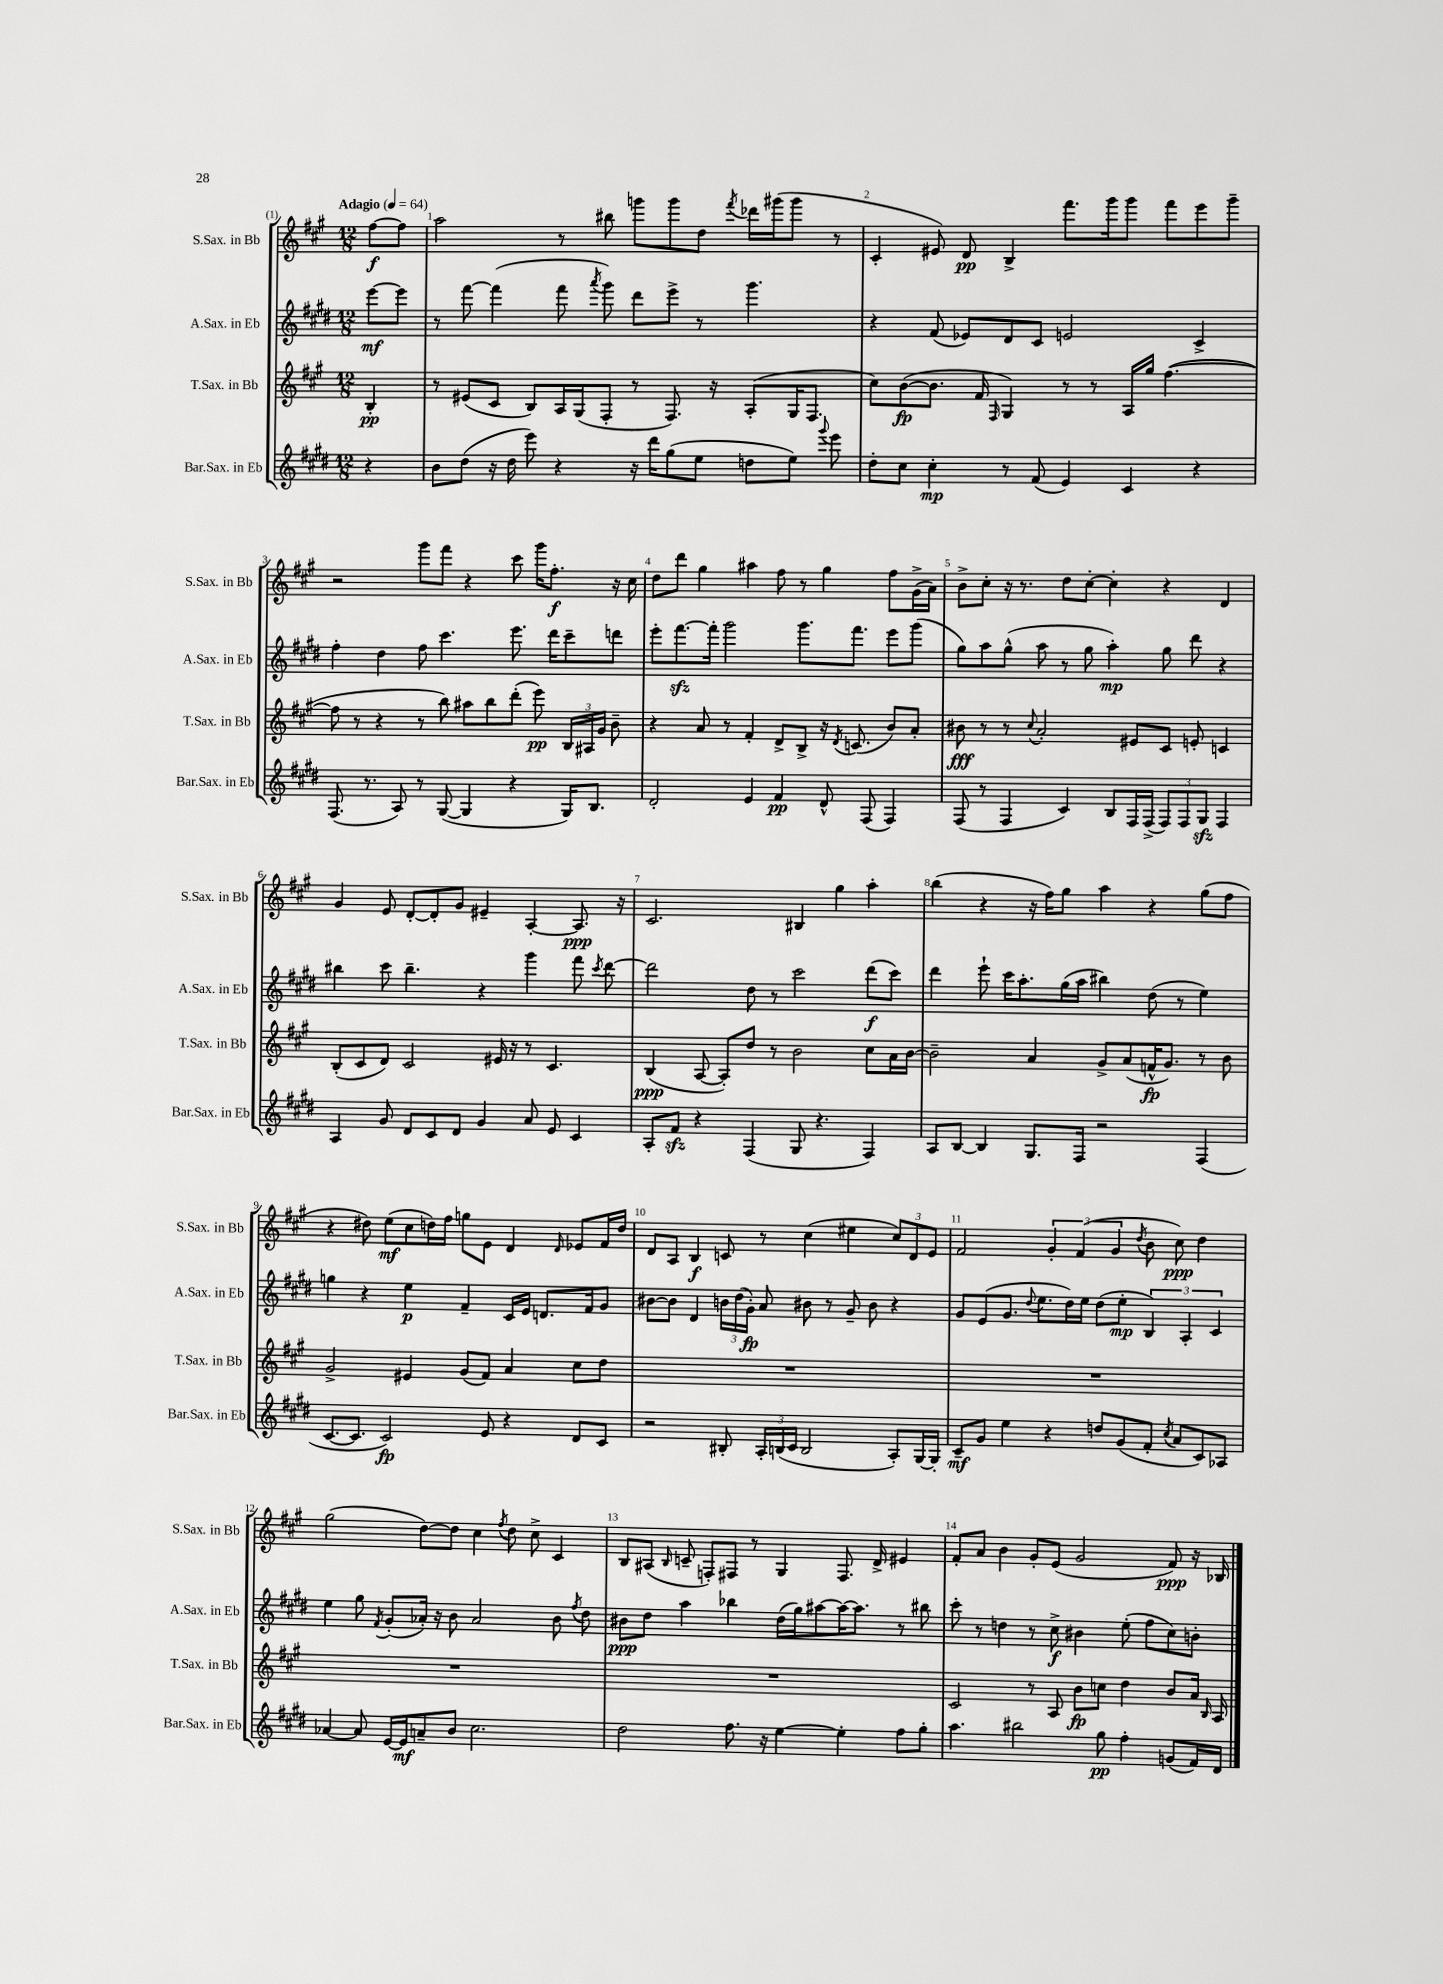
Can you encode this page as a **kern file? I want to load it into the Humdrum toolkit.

**kern	**kern	**kern	**kern
*staff4	*staff3	*staff2	*staff1
*clefG2	*clefG2	*clefG2	*clefG2
*k[f#c#g#d#]	*k[f#c#g#]	*k[f#c#g#d#]	*k[f#c#g#]
*M12/8	*M12/8	*M12/8	*M12/8
*MM64	*MM64	*MM64	*MM64
4r	4B'	[8eee	[8ff#
.	.	8eee]	8ff#]
=	=	=	=
8b	8r	8r	2aa
(8dd#	(8e#	[8fff#	.
16r	8c#	(4fff#]	.
16dd#	.	.	.
8eee)	8B)	.	.
4r	16A	8fff#	8r
.	(16G#	.	.
.	.	8qaaa	.
.	8F#'	8ggg#)	8bb#
16r	8r	8ddd#	8ggg
16ddd#	.	.	.
(8gg#	8.F#)	8eee^	8ggg
8ee	.	8r	8dd
.	16r	.	.
.	.	.	8qfff#
8dd	(8A'	4.ggg#	16ddd-
.	.	.	(16ggg#
8ee)	16G#	.	8ggg#
.	8.F#	.	.
8qqggg#	.	.	.
8eee	.	.	8r
=	=	=	=
8dd#'	8cc#)	4r	4c#'
8cc#	([8b	.	.
4cc#'	8.b]	(8f#	8e#)
.	.	8e-)	8d
.	16f#	.	.
.	16qqF#	.	.
8r	4G#)	8d#	4B^
(8f#	.	8c#	.
4e)	8r	2e	8.fff#
.	8r	.	.
.	.	.	16ggg#
4c#	16A	.	8ggg#
.	16gg#	.	.
.	([4.ff#	.	8fff#
4r	.	4c#^	8eee
.	.	.	8ggg#~
=	=	=	=
(8.F#	8ff#]	4ff#'	2r
.	8r	.	.
8.r	.	.	.
.	4r	4dd#	.
8A)	.	.	.
8r	8r	8ff#	8ggg#
([8G#	8bb)	4.ccc#	8fff#
4G#]	8aa#	.	4r
.	8bb	.	.
4r	(8ddd'	8.eee	8ccc#
.	8eee)	.	16ggg#
.	.	16ddd#	8.ff#'
16G#)	24B	8ccc#~	.
.	24A#	.	.
8.B	.	.	.
.	24g#	.	.
.	8b~	8ddd	16r
.	.	.	16cc#
=	=	=	=
2d#'	4r	8eee'	8dd
.	.	[8.fff#	8ddd
.	8a	.	4gg#
.	.	16fff#']	.
.	8r	2ggg#	.
4e	4f#'	.	4aa#
4f#	8d^	.	8ff#
.	8B^	8.ggg#	8r
8d#^^	16r	.	4gg#
.	8qd	.	.
.	(8.c	8.fff#	.
(8F#	.	.	.
4F#)	8b)	8eee	8ff#
.	8a'	(8ggg#	(16g#^
.	.	.	16a)
=	=	=	=
(8F#	8b#	8gg#)	8b^
8r	8r	8aa	8cc#'
4F#	8r	(8gg#^^	16r
.	.	.	8.r
.	8qqcc#	.	.
.	2a'	8aa	.
4c#)	.	8r	8dd
.	.	8gg#	[8cc#'
8B	.	4aa')	4cc#']
16F#	8e#	.	.
(16F#^	.	.	.
12F#)	8c#	8gg#	4r
12F#	.	.	.
.	8e'	8ddd#	.
12G#	.	.	.
4F#	4c	4r	4d
=	=	=	=
4A	(8B'	4bb#	4g#
.	8c#	.	.
8g#	8d)	8ccc#	8e
8d#	2c#	4.bb#~	[8d'
8c#	.	.	8d']
8d#	.	.	8g#
4g#	.	4r	4e#~
.	16e#	.	.
.	16r	.	.
8a	8r	4ggg#	[4A'
8e	4.c#	.	.
4c#	.	8fff#	8.A]
.	.	8qccc#	.
.	.	[8ddd#	.
.	.	.	16r
=	=	=	=
8A'	(4B	2ddd#]	2.c#
8f#	.	.	.
4r	[8A	.	.
.	8A'])	.	.
(4F#	8dd	8dd#	.
.	8r	8r	.
8G#	2b	2ccc#	4B#
4.r	.	.	.
.	.	.	4gg#
4F#)	8cc#	(8ddd#	4aa'
.	16a	8ccc#)	.
.	[16b	.	.
=	=	=	=
8A	2b~]	4ddd#	(4bb
[8B	.	.	.
4B]	.	8eee`	4r
.	.	16ccc#	.
.	.	8.aa'	.
8.G#	4a	.	16r
.	.	.	16ff#)
.	.	(16gg#	8gg#
16F#	.	16aa	.
2r	8g#^	4bb#)	4aa
.	(8a	.	.
.	16f^^	(8dd#	4r
.	8.g#)	.	.
.	.	8r	.
(4F#	8r	4ee)	(8gg#
.	8b	.	8ff#
=	=	=	=
[8.c#	2g#^	4gg	4r
8.c#]	.	.	.
.	.	4r	8dd#)
2c#)	.	.	(8ee
.	4e#	4ee	8cc#
.	.	.	16dd)
.	.	.	16ff#
.	(8g#	4f#~	8gg
8e	8f#)	.	8e
4r	4a	16c#	4d
.	.	16e	.
.	.	8.d	.
.	.	.	16qqd
8d#	8cc#	.	8e-
.	.	16f#	.
8c#	8dd	8g#	16f#
.	.	.	16dd
=	=	=	=
2r	1.r	[8b#	8d
.	.	8b#]	8A
.	.	4d#	4B
8B#'	.	24b	8c
.	.	(24dd#	.
.	.	24g#')	.
24A'	.	8a	8r
(24B	.	.	.
24c#	.	.	.
2B	.	8b#	(4cc#
.	.	8r	.
.	.	8g#~	4ee#
.	.	8b#	.
8A')	.	4r	12cc#)
.	.	.	12d
[16G#	.	.	.
.	.	.	12e
16G#']	.	.	.
=	=	=	=
8c#~	1.r	8g#	2f#
8g#	.	(8e	.
4ee	.	8.g#	.
.	.	8qqdd#	.
.	.	8.ee	.
4r	.	.	6g#'
.	.	16dd#)	.
.	.	.	(6f#
.	.	16ee	.
8dd	.	(8dd#	.
.	.	.	6g#
(8g#	.	8ee'	.
.	.	.	8qdd
8f#'	.	6B)	8b
8qcc#	.	.	.
8a	.	.	8cc#)
.	.	6A'	.
8c#)	.	.	4dd
.	.	6c#	.
8A-	.	.	.
=	=	=	=
[4a-	1.r	4ee	(2gg#
8a-]	.	8gg#	.
.	.	8qf#	.
[16e	.	(8g#'	.
16e]	.	.	.
8a~	.	16a-')	[8dd)
.	.	16r	.
8b	.	8b	8dd]
2.cc#	.	2a-	4cc#
.	.	.	8qff#
.	.	.	8dd
.	.	.	8cc#^
.	.	8b	4c#
.	.	8qff#	.
.	.	8dd#	.
=	=	=	=
2dd#	1.r	8b#	8B
.	.	8dd#	(8A#
.	.	.	16qqB
.	.	4aa	8c~
.	.	.	8F')
8.ff#	.	4bb-	8F#
.	.	.	8r
16r	.	.	.
[4ee	.	(16dd#	4G#
.	.	16gg#)	.
.	.	[8aa#	.
4ee']	.	16aa#_	8.F#
.	.	8.aa#]	.
.	.	.	16d^
8ff#	.	8r	4e#
8gg#'	.	8bb#	.
=	=	=	=
4.aa	2c#	8ccc#'	8f#'
.	.	8r	8a
.	.	4dd	4b
2bb#	.	.	.
.	8r	8r	8g#'
.	8A	8cc#^	(8e
.	8b	4b#	2g#
8gg#	8cc	.	.
4ff#'	4dd	(8ee'	.
.	.	8ff#	.
(8g	8b	8cc#)	8f#)
16f#)	16a	8b'	16r
.	16qqB	.	.
16d#	16A	.	16B-
==	==	==	==
*-	*-	*-	*-
